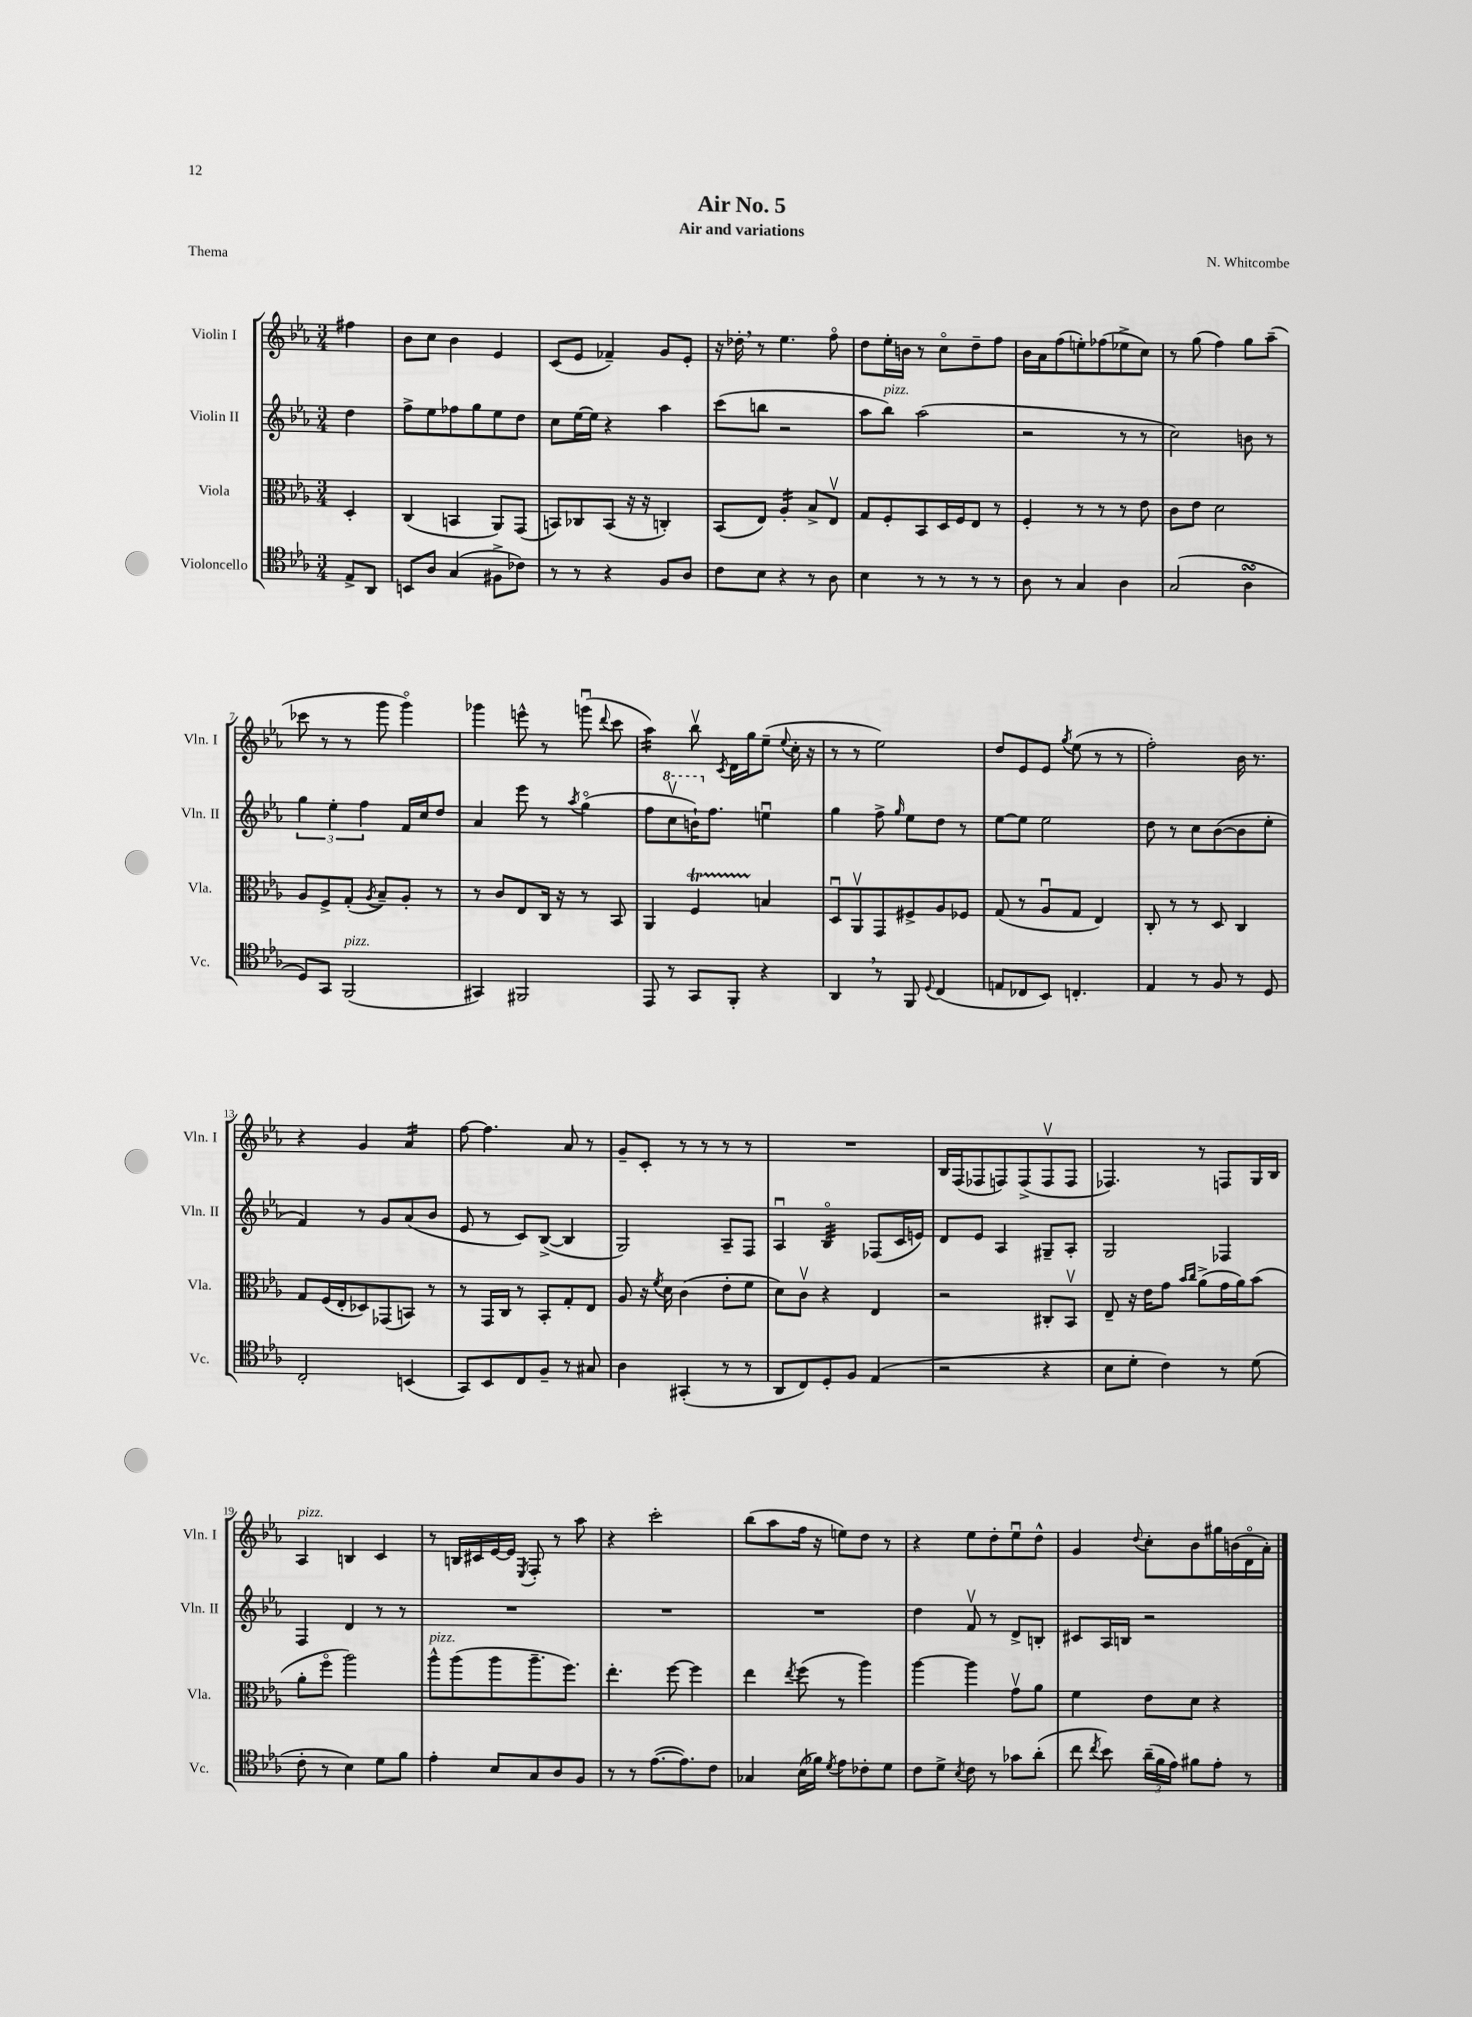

**kern	**kern	**kern	**kern
*staff4	*staff3	*staff2	*staff1
*clefC4	*clefC3	*clefG2	*clefG2
*k[b-e-a-]	*k[b-e-a-]	*k[b-e-a-]	*k[b-e-a-]
*M3/4	*M3/4	*M3/4	*M3/4
8E-^	4D'	4dd	4ff#
8AA-	.	.	.
=	=	=	=
8BB	(4C	8ff^	8b-
8A-	.	8ee-	8cc
(4G	4BB	8ff-	4b-
.	.	8gg	.
8F#^	8AA-)	8ee-	4e-
8c-)	(8GG	8dd	.
=	=	=	=
8r	8BB)	8cc	(8c
8r	8C-	[16ee-	8e-
.	.	16ee-]	.
4r	(8BB	4r	4f-~)
.	16r	.	.
.	16r	.	.
8F	4C')	4aa-	8g
8A-	.	.	8e-'
=	=	=	=
8c	(8BB-	(8ccc	16r
.	.	.	16dd-'
8B-	8E-)	8bb	8r
4r	4A-'	2r	4.ee-
8r	8B-^	.	.
8A-	8E-v	.	8ffo
=	=	=	=
4B-	8G	8aa-	8dd
.	8F'	8bb-)	16ee-'
.	.	.	16b
8r	8BB-	(2aa-	8r
8r	16D	.	8cco
.	16F	.	.
8r	8E-	.	8dd~
8r	8r	.	8ff
=	=	=	=
8A-	4F'	2r	16b-
.	.	.	16a-
8r	.	.	(8ff
4G	8r	.	8ee')
.	8r	.	(8ff-
4A-	8r	8r	8ee-^
.	8e-	8r	8cc)
=	=	=	=
(2G	8c	2cc)	8r
.	8e-	.	(8gg
.	2d	.	4ff)
4A-	.	8b	8gg
.	.	8r	(8aa-~
=	=	=	=
8D)	8A-	6gg	8ccc-
8GG	8F^	.	8r
.	.	6ee-'	.
(2FF	(8G'	.	8r
.	.	6ff	.
.	8qA-	.	.
.	8B-~)	.	8ggg
.	8A-'	16f	4gggo)
.	.	16cc	.
.	8r	8dd	.
=	=	=	=
4GG#)	8r	4a-	4ggg-
.	8c	.	.
2FF#	8E-	8eee-	8eee^^
.	16C	8r	8r
.	16r	.	.
.	.	8qaa-	.
.	8r	(4ggo	(8gggu
.	.	.	8qqddd
.	8BB-	.	8ccc
=	=	=	=
8EE-	4AA-	8ff	4aa-)
8r	.	8cccv	.
8GG	4F	16bb`)	8bb-v
.	.	8.ff	.
.	.	.	8qc
8FF'	.	.	16d
.	.	.	16gg
4r	4B	4eeu	(8ee-~
.	.	.	8qqee-
.	.	.	16cc'
.	.	.	16r
=	=	=	=
4AA-	8Du	4gg	8r
.	8AA-v	.	8r
8r	8GG	8ff^	2ee-)
.	.	16qqgg	.
8FF	8F#^	8ee-	.
8qqD	.	.	.
(4C	8A-	8dd	.
.	8F-	8r	.
=	=	=	=
8E	(8G	[8ee-	8dd
8C-	8r	8ee-]	8e-
8BB-)	8A-u	2ee-	8e-
.	.	.	8qgg
4.C'	8G	.	(8ee-
.	4E-)	.	8r
.	.	.	8r
=	=	=	=
4E-	8C'	8dd	2ff')
.	8r	8r	.
8r	8r	8cc	.
8F	8D	([8b-	.
8r	4C	8b-]	16b-
.	.	.	8.r
8D	.	8ee-'	.
=	=	=	=
2C'	8G	4f)	4r
.	(16F	.	.
.	16E-'	.	.
.	8D-)	8r	4g
.	(8GG-	8g	.
(4BB	8BB)	(8a-	4a-
.	8r	8b-	.
=	=	=	=
8GG)	8r	8e-	[8ff
8BB-	16GG	8r	4.ff]
.	16C	.	.
8C	8r	8c)	.
8F~	8BB-'	([8B-^	.
8r	8G'	4B-]	8a-
8G#	8E-	.	8r
=	=	=	=
4A-	8A-	2G)	8g~
.	16r	.	8c'
.	8qf	.	.
.	16d	.	.
(4GG#'	(4c	.	8r
.	.	.	8r
8r	8e-'	8A-~	8r
8r	8f	8F	8r
=	=	=	=
8AA-	8d)	4A-u	2.r
8C)	8cv	.	.
8D'	4r	4B-o	.
8F	.	.	.
(4E-	4E-	(8F-	.
.	.	16c	.
.	.	16e)	.
=	=	=	=
2r	2r	8d	16B-
.	.	.	(16F
.	.	8e-	8F-
.	.	4A-	8F)
.	.	.	(8F^
4r	8C#'	8G#~	8Fv
.	8BB-v	8A-'	8F
=	=	=	=
8B-	8E-~	2G	4.F-)
8d'	16r	.	.
.	16e-	.	.
4c)	8g	.	.
.	16qqb-	.	.
.	16qqcc	.	.
.	(8a-^	.	8r
8r	16g	4F-	8F
.	16a-)	.	.
(8d	(8b-	.	16G
.	.	.	16B-
=	=	=	=
8c'	8a-'	4F	4A-
8r	8ffo	.	.
4B-)	2aa-)	4d	4B
8d	.	8r	4c
8f	.	8r	.
=	=	=	=
4e-'	8aa-^^	2.r	8r
.	(8aa-	.	16B
.	.	.	16c#
8B-	8aa-	.	[16e-
.	.	.	16e-]
.	.	.	8qE-
8G	8.aa-~	.	8F'
8A-	.	.	8r
.	8.ff)	.	.
8F	.	.	8aa-
=	=	=	=
8r	4.ee-'	2.r	4r
8r	.	.	.
([8.e-	.	.	2ccc'
.	[8ff	.	.
8.e-])	.	.	.
.	4ff]	.	.
8c	.	.	.
=	=	=	=
4G-	4ee-	2.r	(8bb-
.	.	.	8aa-
.	8qee-	.	.
(16B-	(8ff	.	16ff
16f-)	.	.	16r
8qd	.	.	.
8e-	8r	.	8ee)
8c-'	4aa-)	.	8dd
8d	.	.	8r
=	=	=	=
8c	[4aa-	4dd	4r
8d^	.	.	.
8qB-	.	.	.
8c	4aa-]	8fv	8ee-
8r	.	8r	8dd'
8g-	8gv	8d^	8ee-u
(8a-'	8a-	8B'	8dd^^
=	=	=	=
8cc	4f	8c#	4g
8qcc	.	.	.
8b-)	.	16A-	.
.	.	16B	.
.	.	.	8qqdd
(24a-~	8e-	2r	8cc'
24f	.	.	.
24e-)	.	.	.
8f#	8d	.	8b-
8e-'	4r	.	16gg#
.	.	.	(16b
8r	.	.	16do
.	.	.	16a-')
==	==	==	==
*-	*-	*-	*-
